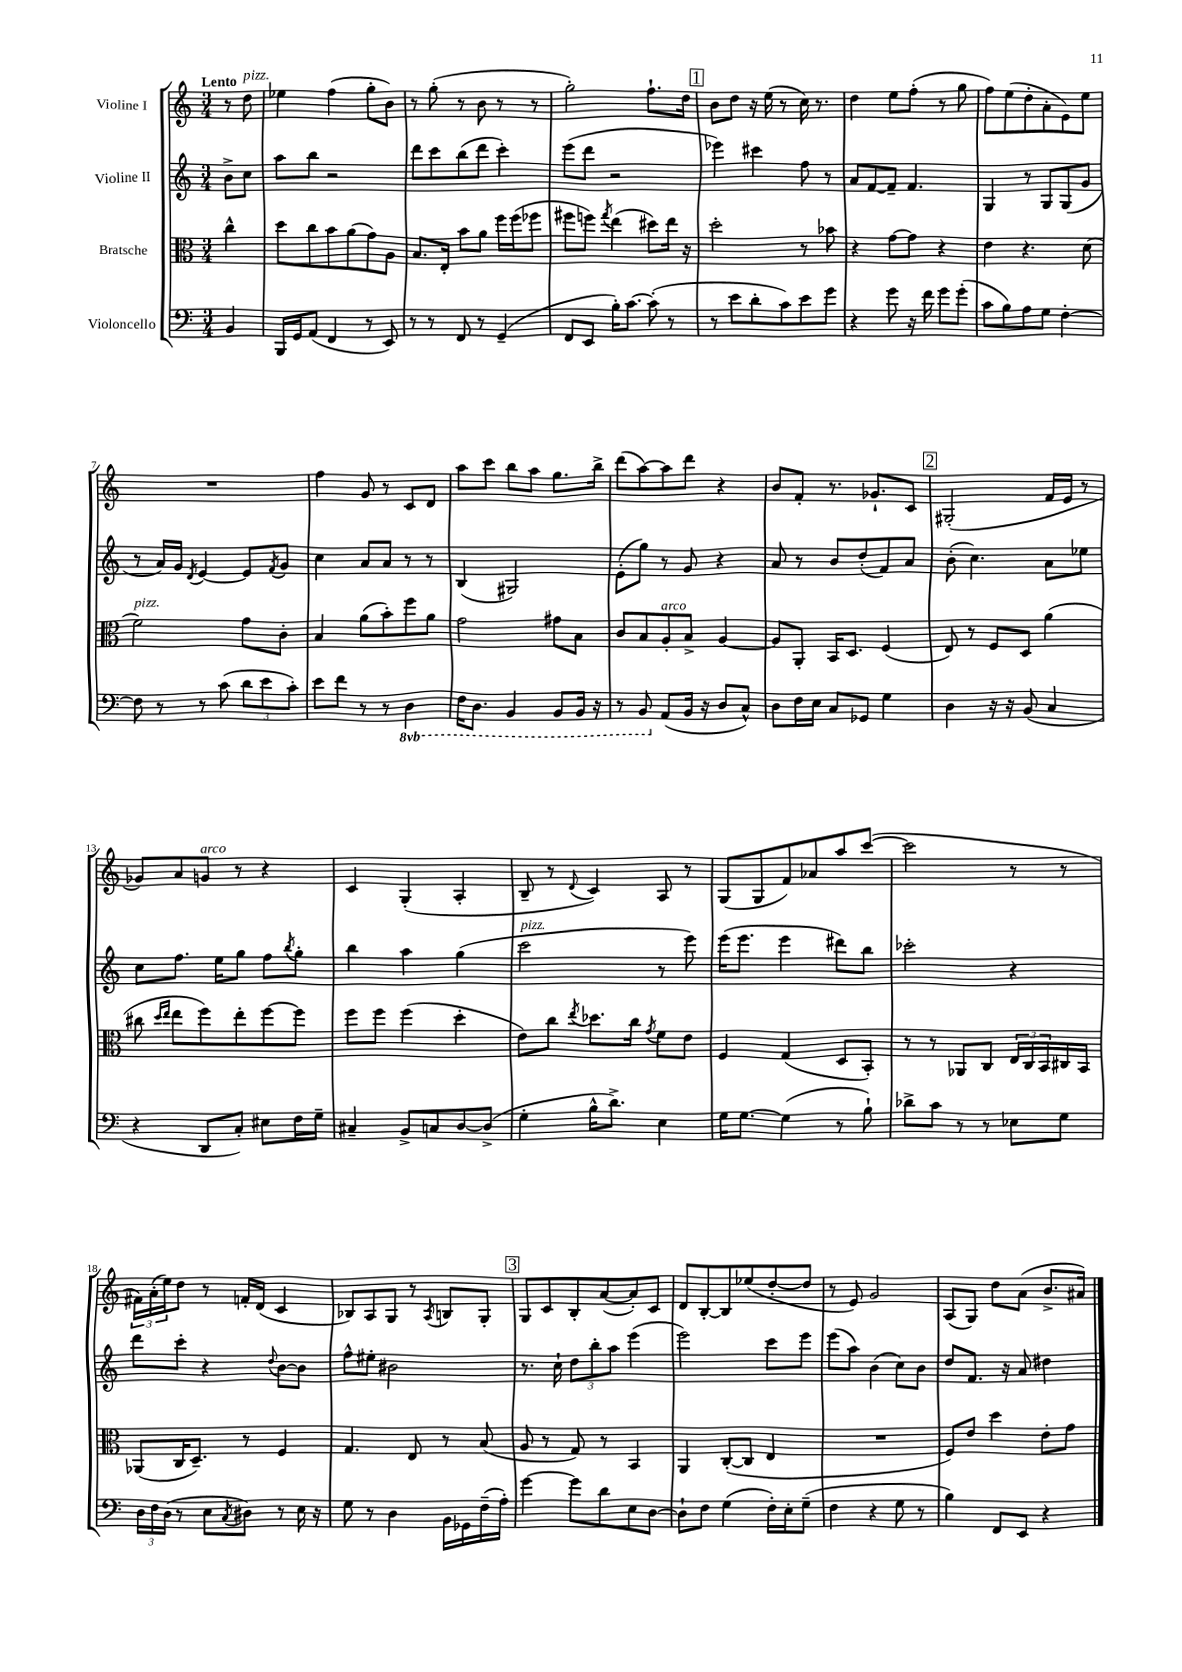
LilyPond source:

<<
\new StaffGroup <<
\new Staff = "s0" \with { instrumentName = "Violine I" } {
    \clef treble \key c \major \numericTimeSignature \time 3/4 \partial 4 \tempo "Lento"
    r8 d''8^\markup { \italic "pizz." } |
    ees''4 f''4( g''8-. b'8) |
    r8 g''8-.( r8 b'8 r8 r8 |
    g''2-.) f''8.-! d''16 |
    \mark \markup { \box "1" } b'8 d''8 r16 e''16( r8 c''16) r8. |
    d''4 e''8 f''8-.( r8 g''8 |
    f''8) e''8( d''8-. a'8-. e'8) e''8 |
    R2. |
    f''4 g'8 r8 c'8 d'8 |
    a''8 c'''8 b''8 a''8 g''8. b''16-> |
    d'''8( a''8~) a''8 d'''8 r4 |
    b'8 f'8-. r8. ges'8.-! c'8 |
    \mark \markup { \box "2" } gis2-.( f'16 e'16 r8 |
    ges'8) a'8 g'8^\markup { \italic "arco" } r8 r4 |
    c'4 g4-.( a4-. |
    b8-- r8 \appoggiatura { d'8 } c'4) a8 r8 |
    g8( g8 f'8) aes'8 a''8 c'''8~( |
    c'''2 r8 r8 |
    \tuplet 3/2 { fis'16) a'16-.( e''16) } d''8 r8 f'16-. d'16( c'4 |
    bes8) a8 g8 r8 \acciaccatura { a8 } b8 g8-. |
    \mark \markup { \box "3" } g8 c'8 b8-. a'8~( a'8-.) c'8 |
    d'8 b8~-. b8 ees''8( d''8~-. d''8 |
    r8 e'8) g'2 |
    a8( g8) d''8 a'8( b'8.-> ais'16) \bar "|." |
}
\new Staff = "s1" \with { instrumentName = "Violine II" } {
    \clef treble \key c \major \numericTimeSignature \time 3/4 \partial 4
    b'8-> c''8 |
    a''8 b''8 r2 |
    d'''8 c'''8 b''8( d'''8 c'''4-.) |
    e'''8( d'''8 r2 |
    \mark \markup { \box "1" } ees'''4) cis'''4 f''8 r8 |
    a'8 f'8~ f'8-- f'4. |
    g4 r8 g8 g8( g'8 |
    r8 a'16) g'16 \acciaccatura { d'8 } e'4~ e'8 \acciaccatura { f'8 } g'8 |
    c''4 a'8 a'8 r8 r8 |
    b4( gis2) |
    e'8-.( g''8) r8 g'8 r4 |
    a'8 r8 b'8 d''8-.( f'8) a'8 |
    \mark \markup { \box "2" } b'8-.( c''4.) a'8 ees''8 |
    c''8 f''8. e''16 g''8 f''8 \acciaccatura { b''8 } g''8-. |
    b''4 a''4 g''4( |
    c'''2^\markup { \italic "pizz." } r8 e'''8) |
    e'''16( e'''8. e'''4 dis'''8) b''8 |
    ces'''2-. r4 |
    d'''8 c'''8-. r4 \appoggiatura { d''8 } b'8~ b'8 |
    f''8-^ eis''8-. bis'2 |
    \mark \markup { \box "3" } r8. c''16-! \tuplet 3/2 { d''8 b''8-. a''8 } e'''4( |
    e'''2) c'''8 e'''8 |
    e'''8( a''8) b'4( c''8) b'8 |
    d''8 f'8. r16 a'8 dis''4 \bar "|." |
}
\new Staff = "s2" \with { instrumentName = "Bratsche" } {
    \clef alto \key c \major \numericTimeSignature \time 3/4 \partial 4
    c''4-^ |
    d''8 c''8 b'8 a'8( g'8) a8 |
    b8. e16-. b'8 a'8 f''16 f''16( fes''8 |
    fis''8 f''8) \acciaccatura { g''8 } e''4( dis''8) e''16 r16 |
    \mark \markup { \box "1" } d''2-. r8 bes'8 |
    r4 g'8~ g'8 r4 |
    e'4 r4. d'8( |
    f'2^\markup { \italic "pizz." }) g'8 c'8-. |
    b4 a'8( b'8-.) f''8 a'8 |
    g'2 gis'8 b8 |
    c'8 b8 a8-.^\markup { \italic "arco" } b8-> a4~ |
    a8 a,8-. b,16 d8. f4( |
    \mark \markup { \box "2" } e8) r8 f8 d8 a'4( |
    cis''8 \grace { d''16 e''16 } e''8 f''8) e''8-. f''8~ f''8 |
    f''8 f''8 f''4( d''4-. |
    e'8) c''8 \acciaccatura { e''8 } des''8. c''16 \acciaccatura { g'8 } f'8 e'8 |
    f4 g4( d8 b,8-.) |
    r8 r8 aes,8 c8 \tuplet 3/2 { e16 c16 b,16 } cis16 b,16 |
    aes,8( c16 d8.--) r8 f4 |
    g4. e8 r8 b8( |
    \mark \markup { \box "3" } a8 r8 g8) r8 b,4 |
    a,4 c8~-.( c8 e4 |
    R2. |
    f8) e'8 d''4 e'8-. g'8 \bar "|." |
}
\new Staff = "s3" \with { instrumentName = "Violoncello" } {
    \clef bass \key c \major \numericTimeSignature \time 3/4 \set Staff.ottavationMarkups = #ottavation-simple-ordinals \partial 4
    b,4 |
    b,,16 g,16 a,8( f,4 r8 e,8) |
    r8 r8 f,8 r8 g,4--( |
    f,8 e,8 b16-.) c'8.~ c'8-.( r8 |
    \mark \markup { \box "1" } r8 e'8 d'8-. c'8) e'8 g'8 |
    r4 g'8 r16 f'16 g'8 g'8-.( |
    c'8 b8) a8 g8 f4~-. |
    f8 r8 r8 c'8( \tuplet 3/2 { d'8 e'8 c'8-.) } |
    e'8 f'8 r8 r8 \ottava #-1 d,4 |
    f,16 d,8. b,,4 b,,8 b,,16 r16 |
    r8 b,,8 \ottava #0 a,8( b,16 r16 d8 c8-^) |
    d8 f16 e16 c8 ges,8 g4 |
    \mark \markup { \box "2" } d4 r16 r16 b,8( c4 |
    r4 d,8 c8-.) eis8 f16 g16-- |
    cis4-- b,8-> c8 d8~ d8->( |
    g4-. b16-^ d'8.->) e4 |
    g16 g8.~ g4( r8 b8-!) |
    des'8-> c'8 r8 r8 ees8 g8 |
    \tuplet 3/2 { d16 f16 d16( } r8 e8 \acciaccatura { c8 } dis8) r8 e16 r16 |
    g8 r8 d4 b,16 ges,16 f16--( a16-.) |
    \mark \markup { \box "3" } g'4~ g'8 d'8 e8 d8~ |
    d8-! f8 g4( f16-.) e16-. g8--( |
    f4 r4 g8 r8 |
    b4) f,8 e,8 r4 \bar "|." |
}
>>
>>
